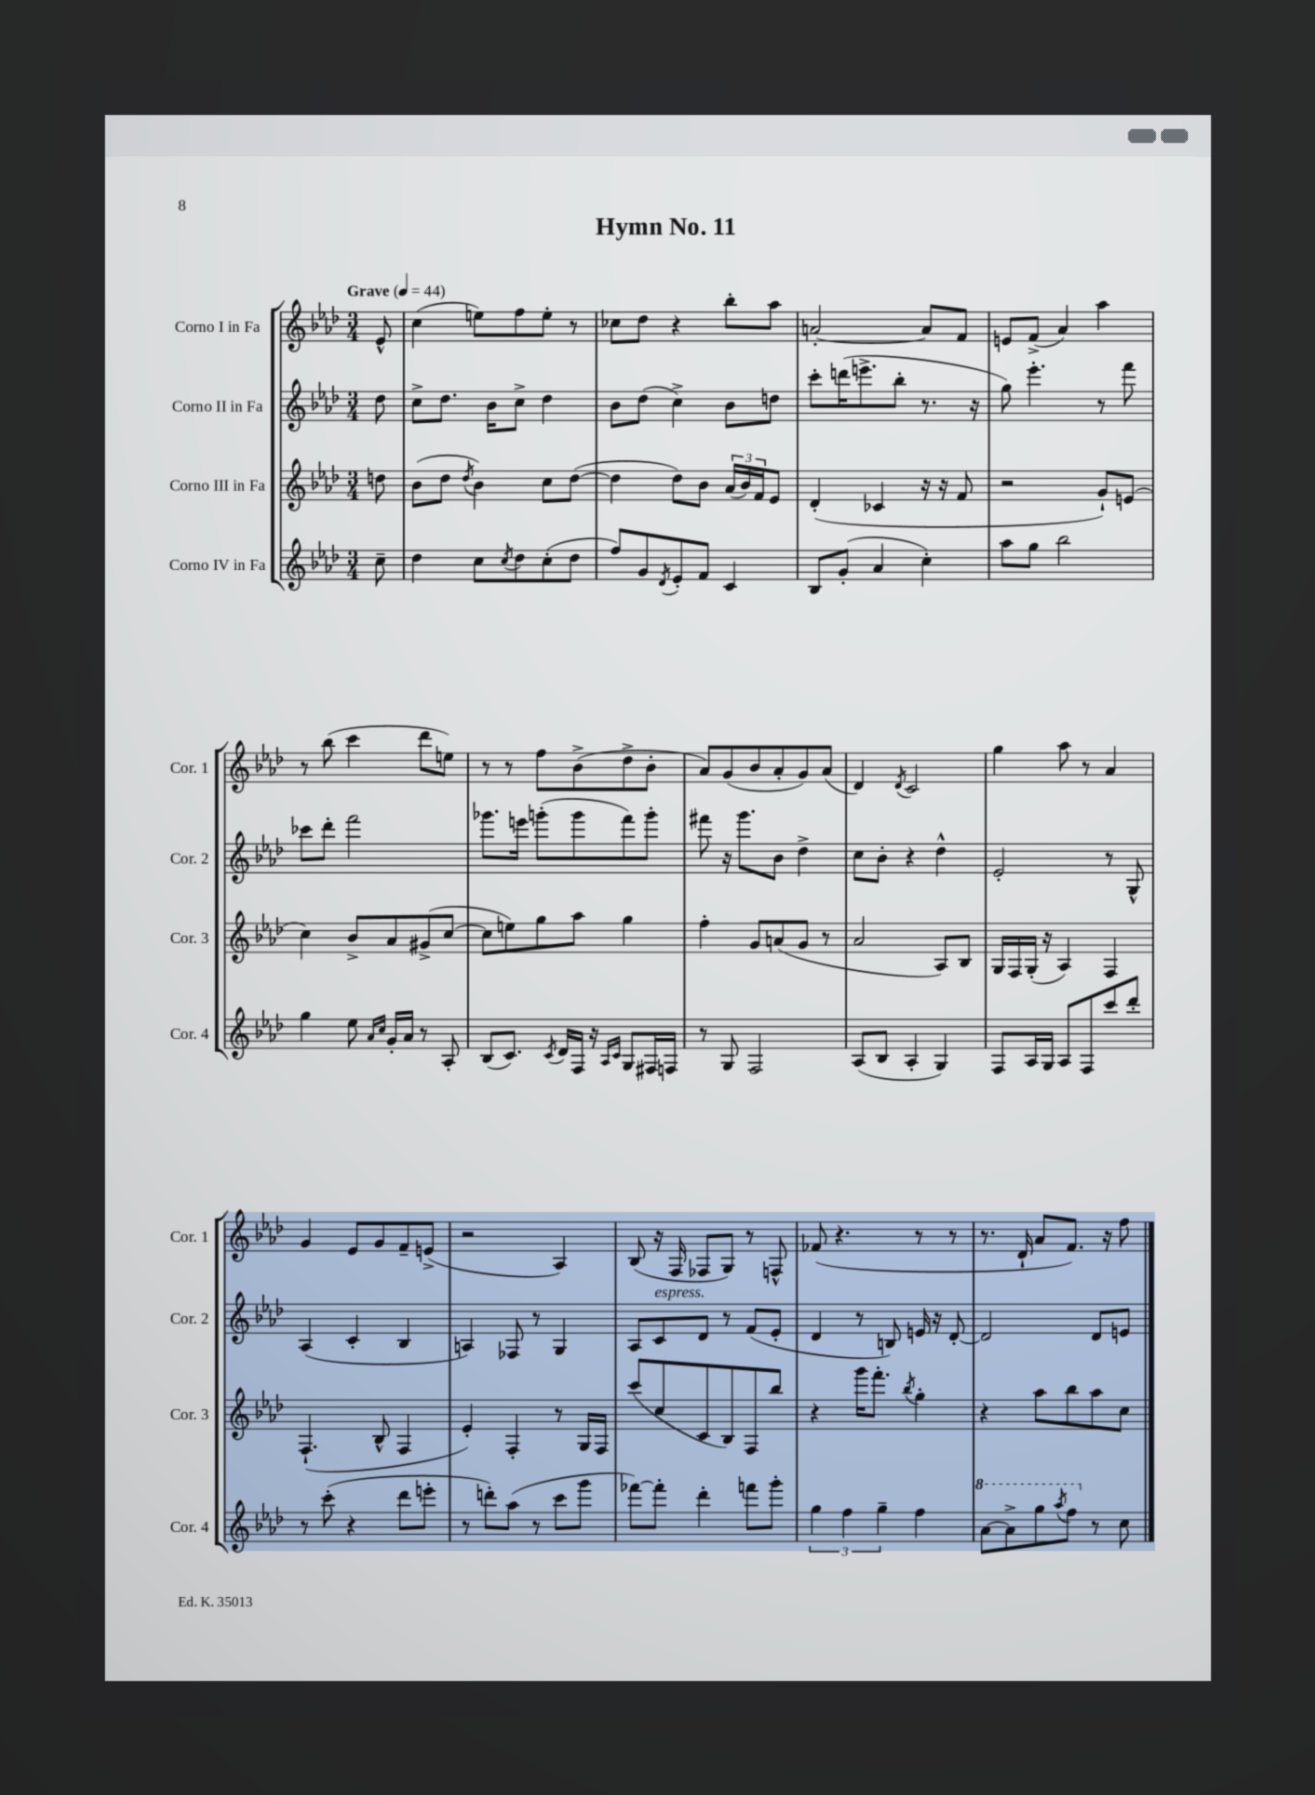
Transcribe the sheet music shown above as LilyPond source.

\header { title = "Hymn No. 11" }
<<
\new StaffGroup <<
\new Staff = "s0" \with { instrumentName = "Corno I in Fa" shortInstrumentName = "Cor. 1" } {
    \clef treble \key aes \major \numericTimeSignature \time 3/4 \partial 8 \tempo "Grave" 4 = 44
    ees'8-^ |
    c''4( e''8) f''8 e''8-. r8 |
    ces''8 des''8 r4 bes''8-. aes''8 |
    a'2~-. a'8 f'8 |
    e'8 f'8->( aes'4) aes''4 |
    r8 bes''8( c'''4 des'''8 e''8) |
    r8 r8 f''8 bes'8->( des''8-> bes'8-. |
    aes'8) g'8( bes'8 aes'8-. g'8) aes'8( |
    des'4) \acciaccatura { des'8 } c'2 |
    g''4 aes''8 r8 aes'4 |
    g'4 ees'8 g'8 f'8-- e'8->( |
    r2 aes4) |
    bes8( r16 f16 fes8 g8) r8 f8-^ |
    fes'8( r4. r8 r8 |
    r8. des'16-! aes'8 f'8.) r16 f''8 \bar "|." |
}
\new Staff = "s1" \with { instrumentName = "Corno II in Fa" shortInstrumentName = "Cor. 2" } {
    \clef treble \key aes \major \numericTimeSignature \time 3/4 \partial 8
    des''8 |
    c''8-> des''8. bes'16 c''8-> des''4 |
    bes'8 des''8( c''4->) bes'8 d''8 |
    c'''8-. d'''16( e'''8.-> bes''8-. r8. r16 |
    g''8) ees'''4.-. r8 f'''8 |
    ces'''8 des'''8-. f'''2 |
    ges'''8. e'''16 g'''8-.( g'''8 f'''8) g'''8-. |
    fis'''8 r16 g'''8. bes'8 des''4-> |
    c''8 bes'8-. r4 des''4-^ |
    ees'2-. r8 g8-^ |
    aes4( c'4-. bes4 |
    a4) fes8 r8 g4 |
    aes8 c'8^\markup { \italic "espress." } des'8 r8 f'8( ees'8-. |
    des'4 r8 b8) e'16 r16 des'8~-. |
    des'2 des'8 e'8 \bar "|." |
}
\new Staff = "s2" \with { instrumentName = "Corno III in Fa" shortInstrumentName = "Cor. 3" } {
    \clef treble \key aes \major \numericTimeSignature \time 3/4 \partial 8
    d''8 |
    bes'8( des''8 \acciaccatura { des''8 } bes'4) c''8 des''8~( |
    des''4 des''8) bes'8 \tuplet 3/2 { aes'16( bes'16) f'16 } ees'8 |
    des'4-.( ces'4 r16 r16 f'8 |
    r2 g'8-!) e'8( |
    c''4) bes'8-> aes'8 gis'8->( c''8~ |
    c''8 e''8) g''8 aes''8 g''4 |
    f''4-. g'8 a'8( g'8 r8 |
    aes'2 aes8) bes8 |
    g16 f16 g16-.( r16 aes4) f4 |
    f4.-!( bes8-^ f4 |
    ees'4-.) f4-. r8 g16 f16 |
    c'''8( c''8 c'8 bes8) f8 bes''8 |
    r4 g'''16 f'''8.-. \acciaccatura { bes''8 } g''4-. |
    r4 aes''8 bes''8 aes''8 c''8 \bar "|." |
}
\new Staff = "s3" \with { instrumentName = "Corno IV in Fa" shortInstrumentName = "Cor. 4" } {
    \clef treble \key aes \major \numericTimeSignature \time 3/4 \partial 8
    c''8-- |
    des''4 c''8 \acciaccatura { c''8 } des''8 c''8-.( des''8 |
    f''8) g'8 \acciaccatura { des'8 } ees'8-. f'8 c'4 |
    bes8 g'8-.( aes'4 c''4-.) |
    aes''8 g''8 bes''2 |
    g''4 ees''8 \grace { aes'16 c''16 } g'16-. aes'16 r8 aes8-. |
    bes8( c'8.) \acciaccatura { c'8 } des'16 f16 r16 \grace { aes16 c'16 } g8 fis16 f16 |
    r8 g8 f2 |
    aes8( bes8 aes4-. g4) |
    f8 aes16 g16 aes8 f8 c'''8 des'''8-. |
    r8 c'''8-.( r4 des'''8 e'''8-. |
    r8 d'''8-.) aes''8( r8 c'''8 g'''8 |
    fes'''8~) fes'''8-. des'''4-. f'''8 g'''8-. |
    \tuplet 3/2 { g''4 f''4 g''4-- } f''4 |
    \ottava #1 aes''8~ aes''8-> g'''8 \acciaccatura { aes'''8 } f'''8 \ottava #0 r8 c''8 \bar "|." |
}
>>
>>
\layout { \context { \Score \remove "Bar_number_engraver" } }
